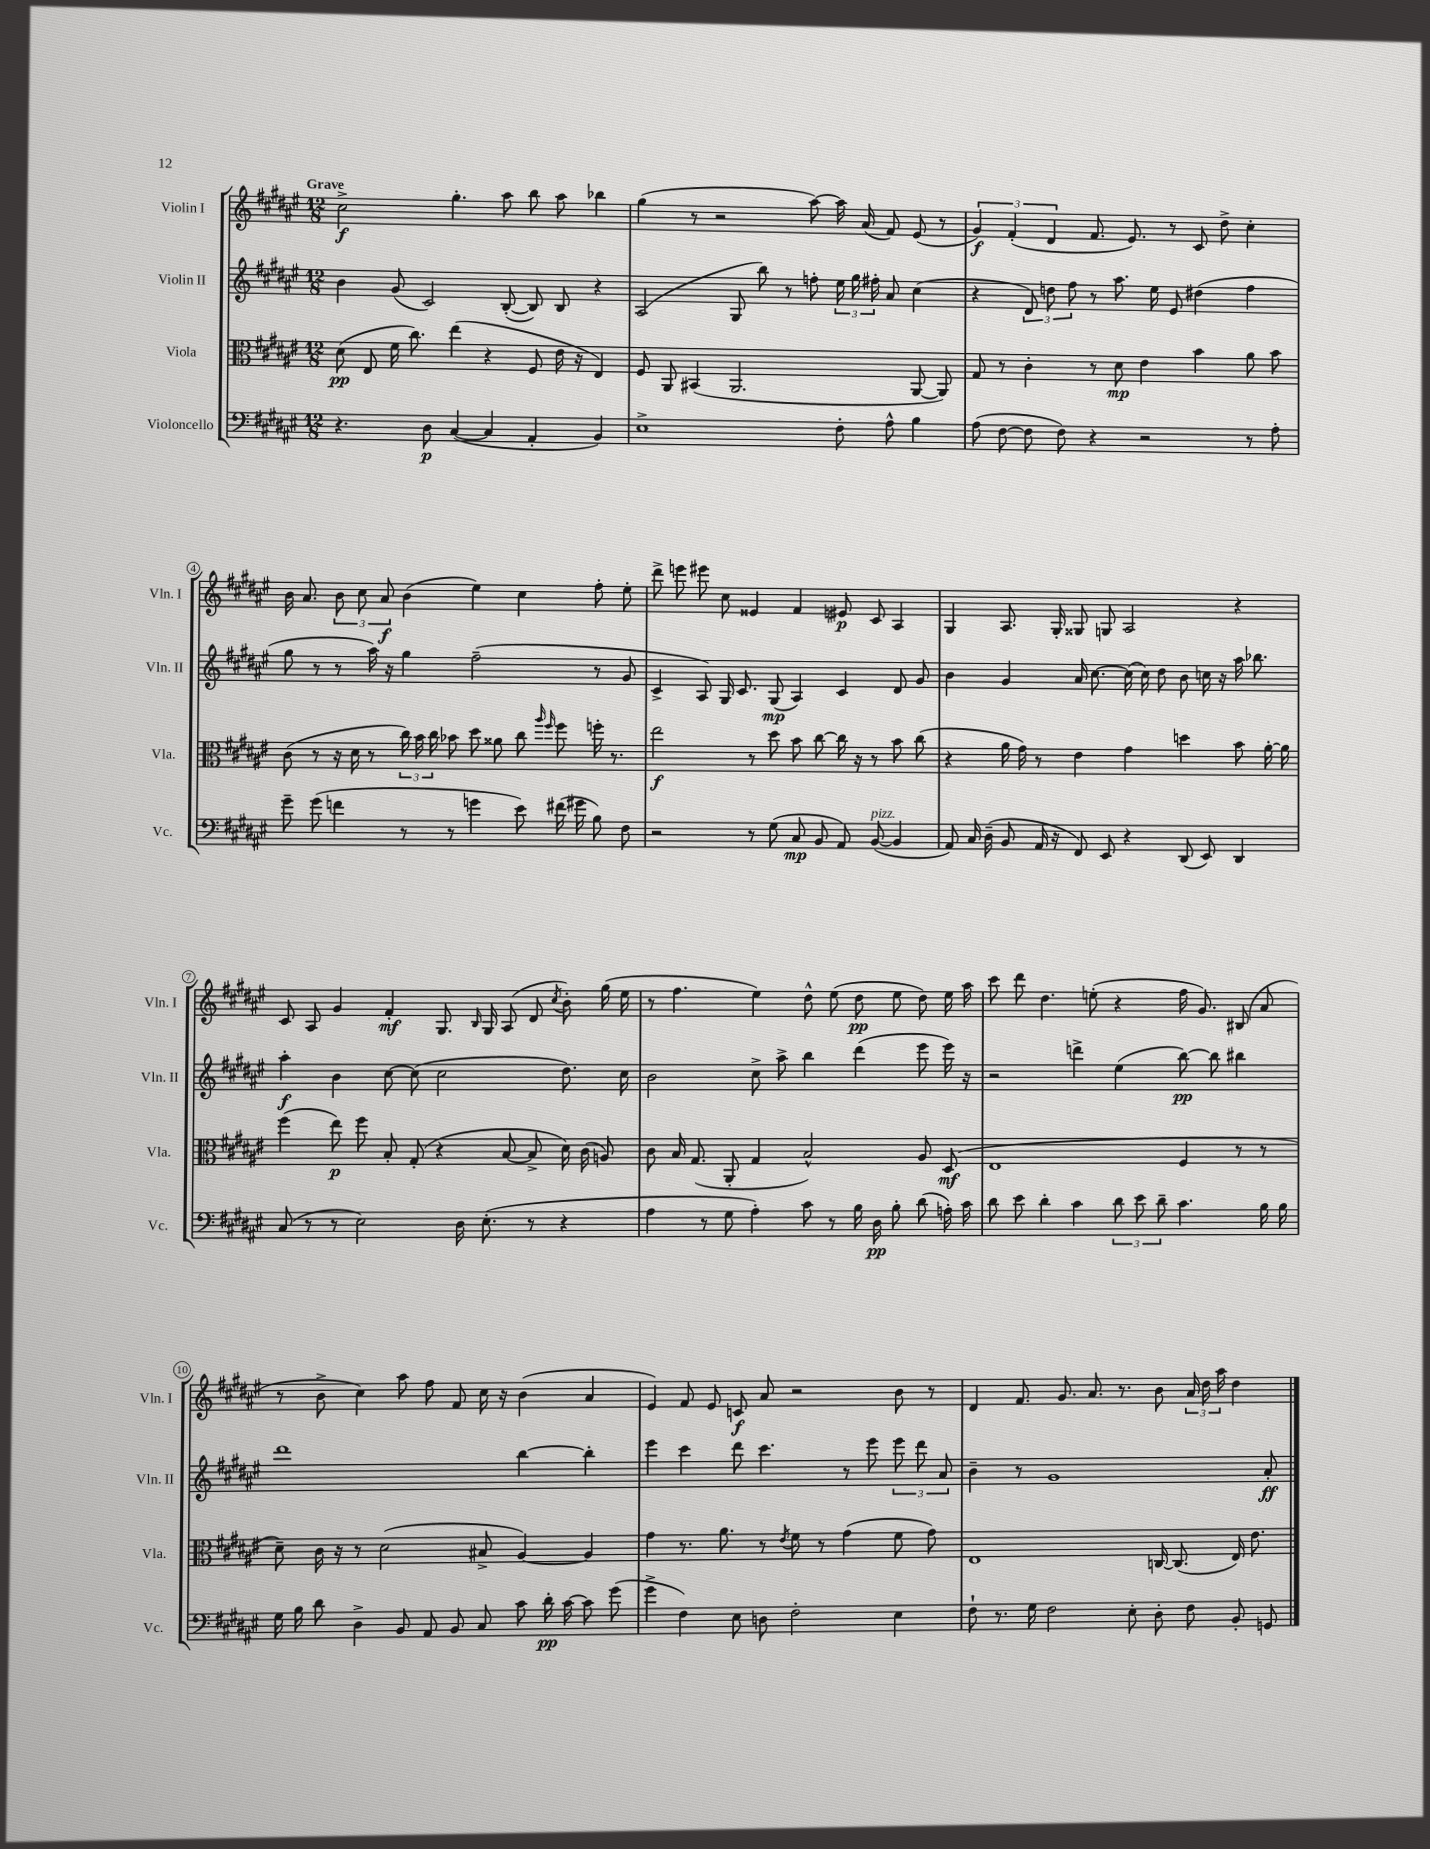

**kern	**dynam	**kern	**dynam	**kern	**dynam	**kern	**dynam
*part4	*part4	*part3	*part3	*part2	*part2	*part1	*part1
*staff4	*staff4	*staff3	*staff3	*staff2	*staff2	*staff1	*staff1
*I"Violoncello	*	*I"Viola	*	*I"Violin II	*	*I"Violin I	*
*I'Vc.	*	*I'Vla.	*	*I'Vln. II	*	*I'Vln. I	*
*clefF4	*	*clefC3	*	*clefG2	*	*clefG2	*
*k[f#c#g#d#a#e#]	*	*k[f#c#g#d#a#e#]	*	*k[f#c#g#d#a#e#]	*	*k[f#c#g#d#a#e#]	*
*M12/8	*	*M12/8	*	*M12/8	*	*M12/8	*
=1	=1	=1	=1	=1	=1	=1	=1
!	!	!	!	!	!	!LO:TX:a:B:t=Grave	!
4.r	.	(8d#\	pp	4b\	.	2cc#^\	f
.	.	8E#/	.	.	.	.	.
.	.	16f#\	.	(8g#/	.	.	.
.	.	8.cc#\)	.	.	.	.	.
8D#\	p	.	.	2c#/)	.	.	.
([4C#/	.	(4ee#\	.	.	.	4.gg#'\	.
4C#/]	.	4r	.	.	.	.	.
.	.	.	.	([8B'/	.	8aa#\	.
4AA#'/	.	8F#/	.	8B/])	.	8bb\	.
.	.	16e#\	.	8B/	.	8aa#\	.
.	.	16r	.	.	.	.	.
4BB/)	.	4E#/)	.	4r	.	4bb-X\	.
=2	=2	=2	=2	=2	=2	=2	=2
1E#^	.	8F#/	.	(2A#/	.	(4gg#\	.
.	.	8AA#/	.	.	.	.	.
.	.	(4BB#X/	.	.	.	8r	.
.	.	.	.	.	.	2r	.
.	.	2.AA#/	.	8G#/	.	.	.
.	.	.	.	8bb\)	.	.	.
.	.	.	.	8r	.	.	.
.	.	.	.	8ffn'\	.	[8aa#\)	.
8F#'\	.	.	.	24ee#\	.	16aa#\]	.
.	.	.	.	24gg#\	.	.	.
.	.	.	.	.	.	(16a#/	.
.	.	.	.	24ff#X'\	.	.	.
8A#^^\	.	.	.	8a#/	.	8f#/)	.
4B\	.	[8AA#/	.	(4cc#\	.	(8e#/	.
.	.	8AA#/])	.	.	.	8r	.
=3	=3	=3	=3	=3	=3	=3	=3
(8A#\	.	8G#/	.	4r	.	6g#/)	f
[8F#\	.	8r	.	.	.	.	.
.	.	.	.	.	.	(6f#'/	.
8F#\]	.	4c#'\	.	12d#/)	.	.	.
.	.	.	.	12ddn\	.	6d#/	.
8F#\)	.	.	.	.	.	.	.
.	.	.	.	12ff#\	.	.	.
4r	.	8r	.	8r	.	8.f#/	.
.	.	8d#\	mp	8.aa#\	.	.	.
.	.	.	.	.	.	8.e#/)	.
2r	.	4e#\	.	.	.	.	.
.	.	.	.	16ee#\	.	.	.
.	.	.	.	8e#/	.	8r	.
.	.	4b\	.	(4dd#X\	.	8c#/	.
.	.	.	.	.	.	8dd#^\	.
8r	.	8a#\	.	4ff#\	.	4cc#'\	.
8A#'\	.	8b\	.	.	.	.	.
!!LO:LB:g=z
=4	=4	=4	=4	=4	=4	=4	=4
8g#~\	.	(8c#\	.	8gg#\	.	16b\	.
.	.	.	.	.	.	8.a#/	.
(8g#\	.	8r	.	8r	.	.	.
4fn\	.	16r	.	8r	.	12b\	.
.	.	16d#\	.	.	.	.	.
.	.	.	.	.	.	12cc#\	.
.	.	8r	.	16aa#\)	.	.	.
.	.	.	.	.	.	12a#/	f
.	.	.	.	16r	.	.	.
8r	.	24cc#\)	.	4gg#\	.	(4b\	.
.	.	24b\	.	.	.	.	.
.	.	24cc#\	.	.	.	.	.
8r	.	8b-X\	.	.	.	.	.
4gn\	.	8dd#\	.	(2ff#~\	.	4ee#\)	.
.	.	8a##X\	.	.	.	.	.
8e#\)	.	8cc#\	.	.	.	4cc#\	.
.	.	16qqaa#/	.	.	.	.	.
.	.	16qqff#/	.	.	.	.	.
(16f#X\	.	8ff#\	.	.	.	.	.
16g#X\	.	.	.	.	.	.	.
8B\)	.	16ffn'\	.	8r	.	8ff#'\	.
.	.	8.r	.	.	.	.	.
8F#\	.	.	.	8g#/	.	8ee#'\	.
=5	=5	=5	=5	=5	=5	=5	=5
2r	.	2ee#\	f	4c#^/	.	8ddd#^\	.
.	.	.	.	.	.	8eeen\	.
.	.	.	.	8A#/)	.	8eee#X\	.
.	.	.	.	16G#/	.	8cc#\	.
.	.	.	.	8.c#/	.	.	.
8r	.	8r	.	.	.	4e##X/	.
(8G#\	.	8dd#\	.	(8G#/	mp	.	.
8C#/	mp	8b\	.	4A#/)	.	4f#/	.
8BB/	.	[8cc#\	.	.	.	.	.
8AA#/)	.	16cc#\]	.	4c#/	.	8e#X/	p
.	.	16r	.	.	.	.	.
!LO:TX:a:i:t=pizz.	!	!	!	!	!	!	!
([8BB/	.	8r	.	.	.	8c#/	.
4BB/]	.	8b\	.	8d#/	.	4A#/	.
.	.	(8cc#\	.	8g#/	.	.	.
=6	=6	=6	=6	=6	=6	=6	=6
8AA#/)	.	4r	.	4b\	.	4G#/	.
16C#/	.	.	.	.	.	.	.
(16D#~\	.	.	.	.	.	.	.
8BB/	.	16a#\	.	4g#/	.	8.A#/	.
.	.	16g#\)	.	.	.	.	.
16AA#/	.	8r	.	.	.	.	.
16r	.	.	.	.	.	16G#'/	.
8FF#/)	.	4e#\	.	16a#/	.	8G##X/	.
.	.	.	.	[8.cc#\	.	.	.
8EE#/	.	.	.	.	.	8Gn/	.
4r	.	4g#\	.	(16cc#\]	.	2A#/	.
.	.	.	.	16cc#\)	.	.	.
.	.	.	.	8dd#\	.	.	.
(8DD#/	.	4ddn\	.	8b\	.	.	.
8EE#/)	.	.	.	16ccn\	.	.	.
.	.	.	.	16r	.	.	.
4DD#/	.	8b\	.	16aa#\	.	4r	.
.	.	.	.	8.bb-X\	.	.	.
.	.	[16a#'\	.	.	.	.	.
.	.	16a#\]	.	.	.	.	.
!!LO:LB:g=z
=7	=7	=7	=7	=7	=7	=7	=7
(8C#/	.	(4ff#\	.	4aa#'\	f	8c#/	.
8r	.	.	.	.	.	8A#/	.
8r	.	8ee#\)	p	4b\	.	4g#/	.
2E#\)	.	8ff#\	.	.	.	.	.
.	.	8B'/	.	[8cc#\	.	4f#'/	mf
.	.	(8G#'/	.	(8cc#\]	.	.	.
.	.	4r	.	2cc#\	.	8.G#/	.
16D#\	.	.	.	.	.	.	.
.	.	.	.	.	.	16qqB/	.
(8.E#'\	.	.	.	.	.	16G#/	.
.	.	[8B/	.	.	.	(8A#/	.
8r	.	8B^/]	.	.	.	8d#/	.
.	.	.	.	.	.	8qcc#/	.
4r	.	16d#\)	.	8.dd#\)	.	8b'\)	.
.	.	(16c#\	.	.	.	.	.
.	.	8An/)	.	.	.	(16gg#\	.
.	.	.	.	16cc#\	.	16ee#\	.
=8	=8	=8	=8	=8	=8	=8	=8
4A#\	.	8c#\	.	2b\	.	8r	.
.	.	16B/	.	.	.	4.ff#\	.
.	.	(8.G#/	.	.	.	.	.
8r	.	.	.	.	.	.	.
8G#\	.	8AA#'/	.	.	.	.	.
4A#'\)	.	4G#/	.	8cc#^\	.	4ee#\)	.
.	.	.	.	8aa#^\	.	.	.
8c#\	.	2B^^/)	.	4bb\	.	8dd#^^\	.
8r	.	.	.	.	.	(8ee#\	.
16B\	.	.	.	(4ddd#\	.	8dd#\	pp
16D#\	pp	.	.	.	.	.	.
8B'\	.	.	.	.	.	8ee#\	.
(8d#\	.	8A#/	.	8eee#\	.	8dd#\)	.
16An'\)	.	(8D#/	mf	16eee#\)	.	16ee#\	.
16c#\	.	.	.	16r	.	16aa#\	.
=9	=9	=9	=9	=9	=9	=9	=9
8d#\	.	1E#	.	2r	.	8ccc#\	.
8e#\	.	.	.	.	.	8ddd#\	.
4d#'\	.	.	.	.	.	4.dd#\	.
4c#\	.	.	.	4dddn^\	.	.	.
.	.	.	.	.	.	(8een'\	.
12d#\	.	.	.	(4ee#\	.	4r	.
12e#\	.	.	.	.	.	.	.
12d#~\	.	.	.	.	.	.	.
4.c#\	.	4F#/	.	[8bb\)	pp	16ff#\	.
.	.	.	.	.	.	8.g#/)	.
.	.	.	.	8bb\]	.	.	.
.	.	8r	.	4bb#X\	.	(8B#X/	.
16B\	.	8r	.	.	.	8a#/	.
16B\	.	.	.	.	.	.	.
!!LO:LB:g=z
=10	=10	=10	=10	=10	=10	=10	=10
16G#\	.	8d#~\)	.	1ddd#	.	8r	.
16B\	.	.	.	.	.	.	.
8d#\	.	16c#\	.	.	.	8b^\	.
.	.	16r	.	.	.	.	.
4D#^\	.	8r	.	.	.	4cc#\)	.
.	.	(2d#\	.	.	.	.	.
8BB/	.	.	.	.	.	8aa#\	.
8AA#/	.	.	.	.	.	8ff#\	.
8BB/	.	.	.	.	.	8f#/	.
8C#/	.	8B#X^/	.	.	.	16cc#\	.
.	.	.	.	.	.	16r	.
8c#\	.	[4A#/)	.	[4bb\	.	(4b\	.
16d#'\	pp	.	.	.	.	.	.
[16c#\	.	.	.	.	.	.	.
8c#\]	.	4A#/]	.	4bb'\]	.	4a#/	.
(8g#\	.	.	.	.	.	.	.
=11	=11	=11	=11	=11	=11	=11	=11
4g#^\	.	4g#\	.	4eee#\	.	4e#/)	.
4F#\)	.	8.r	.	4ccc#\	.	8f#/	.
.	.	.	.	.	.	8e#/	.
.	.	8.a#\	.	.	.	.	.
8E#\	.	.	.	8ddd#\	.	8cn/	f
8Dn\	.	8r	.	4.ccc#\	.	8a#/	.
.	.	8qe#/	.	.	.	.	.
2F#'\	.	8f#\	.	.	.	2r	.
.	.	8r	.	.	.	.	.
.	.	(4g#\	.	8r	.	.	.
.	.	.	.	8eee#\	.	.	.
4E#\	.	8f#\	.	12eee#\	.	8b\	.
.	.	.	.	12ddd#\	.	.	.
.	.	8g#\)	.	.	.	8r	.
.	.	.	.	12a#/	.	.	.
=12	=12	=12	=12	=12	=12	=12	=12
8F#`\	.	1E#	.	4b~\	.	4d#/	.
8.r	.	.	.	.	.	.	.
.	.	.	.	8r	.	8.f#/	.
16G#\	.	.	.	.	.	.	.
2F#\	.	.	.	1g#	.	.	.
.	.	.	.	.	.	8.g#/	.
.	.	.	.	.	.	8.a#/	.
.	.	.	.	.	.	8.r	.
8E#'\	.	.	.	.	.	.	.
8D#'\	.	[16Cn/	.	.	.	8b\	.
.	.	(8.C/]	.	.	.	.	.
8F#\	.	.	.	.	.	24a#/	.
.	.	.	.	.	.	24dd#\	.
.	.	.	.	.	.	24aa#\	.
8BB'/	.	16E#/)	.	.	.	4dd#\	.
.	.	8.e#\	.	.	.	.	.
8GGn/	.	.	.	8a#'/	ff	.	.
==	==	==	==	==	==	==	==
*-	*-	*-	*-	*-	*-	*-	*-
